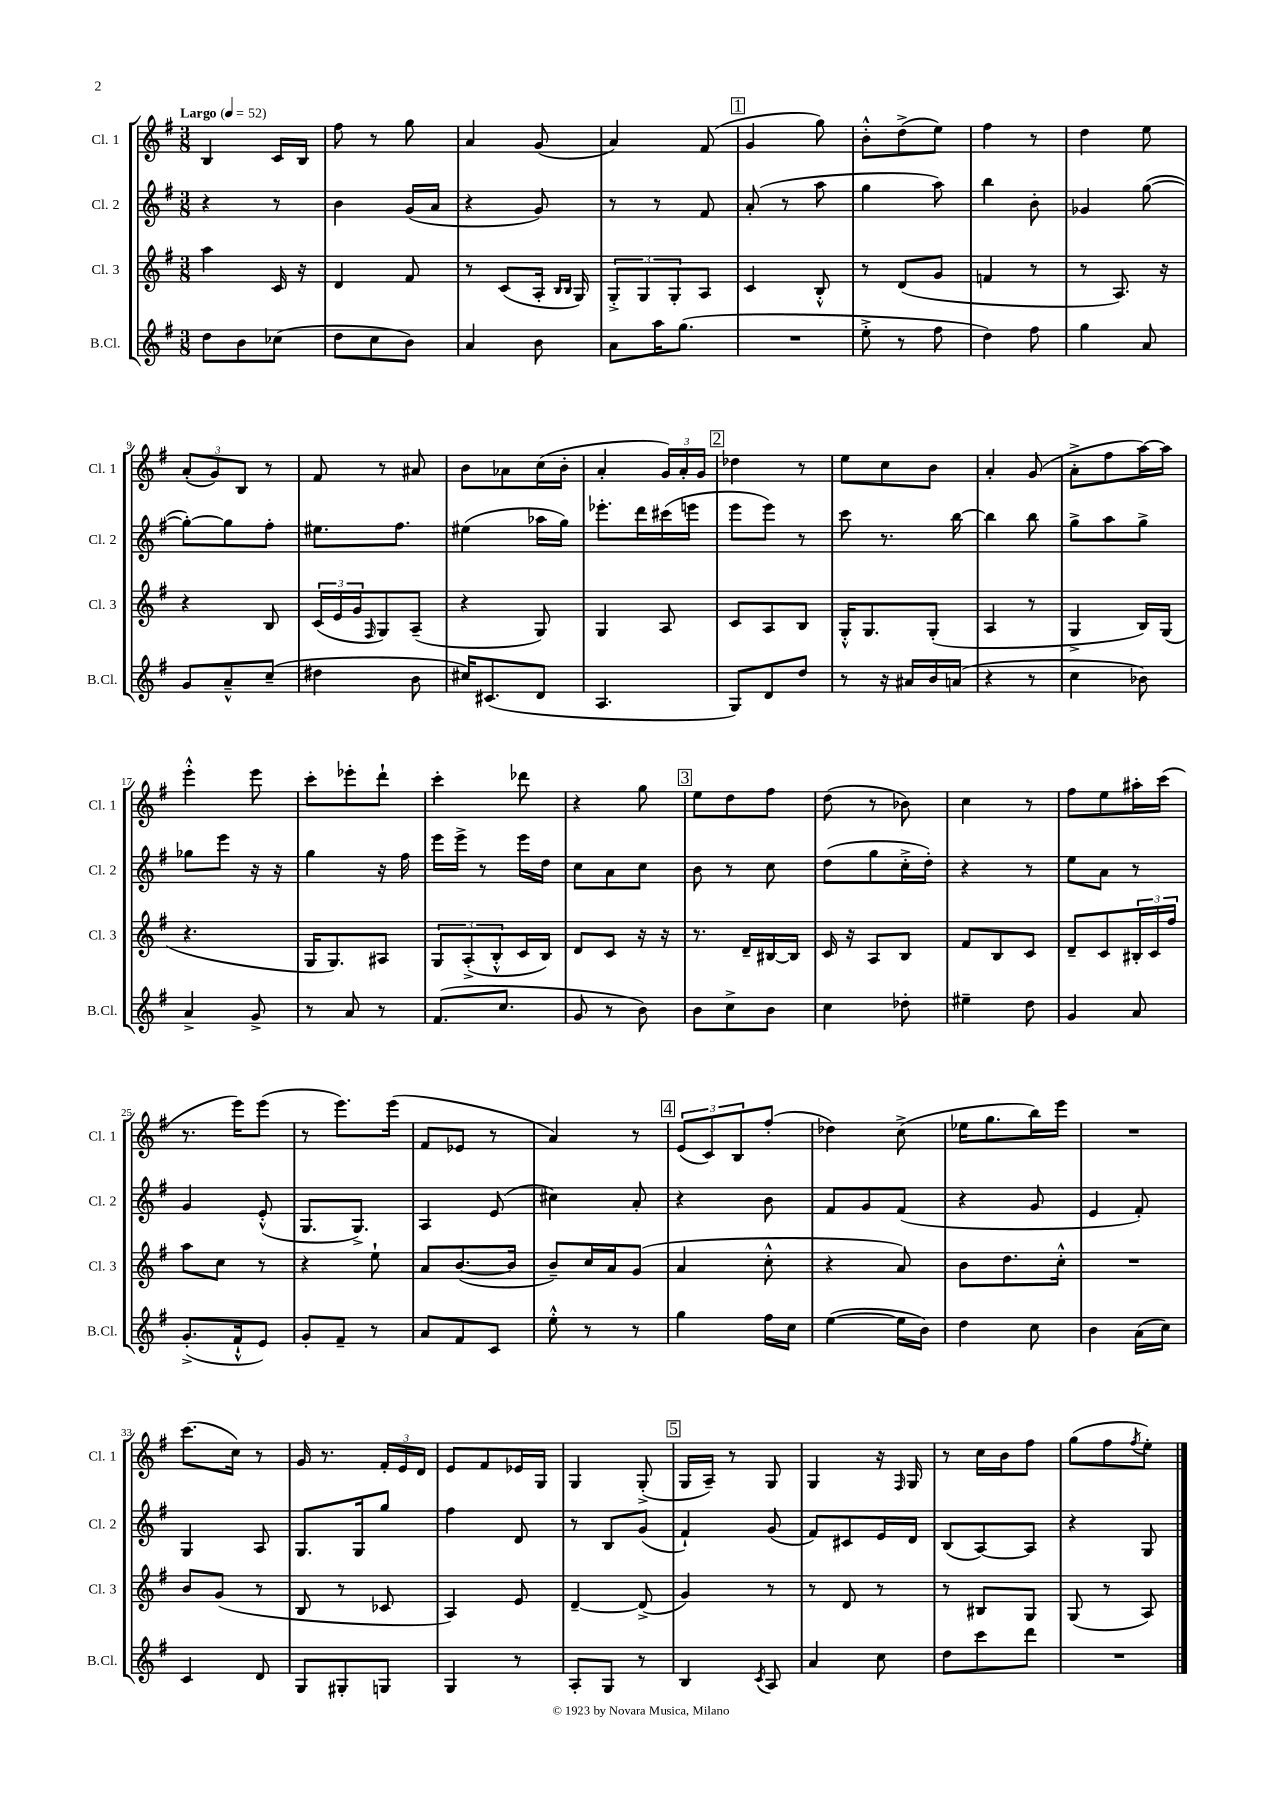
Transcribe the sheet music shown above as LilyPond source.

<<
\new StaffGroup <<
\new Staff = "s0" \with { instrumentName = "Cl. 1" shortInstrumentName = "Cl. 1" } {
    \clef treble \key g \major \numericTimeSignature \time 3/8 \tempo "Largo" 4 = 52
    b4 c'16 b16 |
    fis''8 r8 g''8 |
    a'4 g'8( |
    a'4) fis'8( |
    \mark \markup { \box "1" } g'4 g''8) |
    b'8-.-^ d''8->( e''8) |
    fis''4 r8 |
    d''4 e''8 |
    \tuplet 3/2 { a'8-.( g'8) b8 } r8 |
    fis'8 r8 ais'8 |
    b'8 aes'8 c''16( b'16-. |
    a'4-. \tuplet 3/2 { g'16) a'16-. g'16 } |
    \mark \markup { \box "2" } des''4 r8 |
    e''8 c''8 b'8 |
    a'4-. g'8( |
    a'8-.-> fis''8 a''16~) a''16 |
    e'''4-.-^ e'''8 |
    c'''8-. ees'''8-. d'''8-! |
    c'''4-. des'''8 |
    r4 g''8 |
    \mark \markup { \box "3" } e''8 d''8 fis''8 |
    d''8( r8 bes'8) |
    c''4 r8 |
    fis''8 e''8 ais''16-. c'''16( |
    r8. e'''16) e'''8( |
    r8 e'''8.) e'''16( |
    fis'8 ees'8 r8 |
    a'4) r8 |
    \mark \markup { \box "4" } \tuplet 3/2 { e'8( c'8) b8 } fis''8-.( |
    des''4) c''8->( |
    ees''16 g''8. b''16) e'''16 |
    R4. |
    c'''8.( c''16) r8 |
    g'16 r8. \tuplet 3/2 { fis'16-. e'16 d'16 } |
    e'8 fis'8 ees'16 g16 |
    g4 g8-.->( |
    \mark \markup { \box "5" } g16 a16--) r8 g8 |
    g4 r16 \grace { fis16 } g16 |
    r8 c''16 b'16 fis''8 |
    g''8( fis''8 \acciaccatura { fis''8 } e''8-.) \bar "|." |
}
\new Staff = "s1" \with { instrumentName = "Cl. 2" shortInstrumentName = "Cl. 2" } {
    \clef treble \key g \major \numericTimeSignature \time 3/8
    r4 r8 |
    b'4 g'16( a'16 |
    r4 g'8) |
    r8 r8 fis'8 |
    \mark \markup { \box "1" } a'8-.( r8 a''8 |
    g''4 a''8) |
    b''4 b'8-. |
    ges'4 g''8~( |
    g''8~-.) g''8 fis''8-. |
    eis''8. fis''8. |
    eis''4( aes''16 g''16) |
    ees'''8.-. d'''16 cis'''16( e'''16 |
    \mark \markup { \box "2" } e'''8 e'''8) r8 |
    c'''8 r8. b''16~ |
    b''4 b''8 |
    g''8-> a''8 g''8-> |
    ges''8 e'''8 r16 r16 |
    g''4 r16 fis''16 |
    e'''16 e'''16-> r8 e'''16 d''16 |
    c''8 a'8 c''8 |
    \mark \markup { \box "3" } b'8 r8 c''8 |
    d''8( g''8 c''16-.-> d''16-.) |
    r4 r8 |
    e''8 a'8 r8 |
    g'4 e'8-.-^( |
    g8. g8.->) |
    a4 e'8( |
    cis''4) a'8-. |
    \mark \markup { \box "4" } r4 b'8 |
    fis'8 g'8 fis'8( |
    r4 g'8 |
    e'4 fis'8-.) |
    g4 a8 |
    g8. g16 g''8 |
    fis''4 d'8 |
    r8 b8 g'8( |
    \mark \markup { \box "5" } fis'4-!) g'8( |
    fis'8) cis'8 e'16 d'16 |
    b8( a8~) a8 |
    r4 g8 \bar "|." |
}
\new Staff = "s2" \with { instrumentName = "Cl. 3" shortInstrumentName = "Cl. 3" } {
    \clef treble \key g \major \numericTimeSignature \time 3/8
    a''4 c'16 r16 |
    d'4 fis'8 |
    r8 c'8( a16-. \grace { b16 b16 } g16) |
    \tuplet 3/2 { g8-.-> g8 g8-. } a8 |
    \mark \markup { \box "1" } c'4 b8-.-^ |
    r8 d'8( g'8 |
    f'4 r8 |
    r8 a8.) r16 |
    r4 b8 |
    \tuplet 3/2 { c'16( e'16 g'16 } \grace { fis16 } g8) a8--( |
    r4 g8) |
    g4 a8 |
    \mark \markup { \box "2" } c'8 a8 b8 |
    g16-.-^ g8. g8-.( |
    a4 r8 |
    g4-> b16) g16( |
    r4. |
    g16 g8.) ais8 |
    \tuplet 3/2 { g8 a8-.->( b8-.-^ } c'16 b16) |
    d'8 c'8 r16 r16 |
    \mark \markup { \box "3" } r8. d'16-- bis16~ bis16 |
    c'16 r16 a8 b8 |
    fis'8 b8 c'8 |
    d'8-- c'8 \tuplet 3/2 { bis16-. c'16 fis''16 } |
    a''8 c''8 r8 |
    r4 e''8-! |
    a'8 b'8.~( b'16 |
    b'8--) c''16 a'16 g'8( |
    \mark \markup { \box "4" } a'4 c''8-.-^ |
    r4 a'8) |
    b'8 d''8. c''16-.-^ |
    R4. |
    b'8 g'8( r8 |
    b8 r8 ces'8 |
    a4) e'8 |
    d'4~-- d'8->( |
    \mark \markup { \box "5" } g'4) r8 |
    r8 d'8 r8 |
    r8 bis8 g8 |
    g8( r8 a8) \bar "|." |
}
\new Staff = "s3" \with { instrumentName = "B.Cl." shortInstrumentName = "B.Cl." } {
    \clef treble \key g \major \numericTimeSignature \time 3/8
    d''8 b'8 ces''8( |
    d''8 c''8 b'8) |
    a'4 b'8 |
    a'8 a''16 g''8.( |
    \mark \markup { \box "1" } R4. |
    e''8-.-> r8 fis''8 |
    d''4) fis''8 |
    g''4 a'8 |
    g'8 a'8---^ c''8--( |
    dis''4 b'8 |
    cis''16) cis'8.( d'8 |
    a4. |
    \mark \markup { \box "2" } g8) d'8 d''8 |
    r8 r16 ais'16 b'16 a'16( |
    r4 r8 |
    c''4 bes'8) |
    a'4-> g'8-> |
    r8 a'8 r8 |
    fis'8.( c''8. |
    g'8 r8 b'8) |
    \mark \markup { \box "3" } b'8 c''8-> b'8 |
    c''4 des''8-. |
    eis''4-- d''8 |
    g'4 a'8 |
    g'8.-.->( fis'16-!-^ e'8) |
    g'8-. fis'8-- r8 |
    a'8 fis'8 c'8 |
    e''8-.-^ r8 r8 |
    \mark \markup { \box "4" } g''4 fis''16 c''16 |
    e''4~( e''16 b'16) |
    d''4 c''8 |
    b'4 a'16( c''16) |
    c'4 d'8 |
    g8 gis8-. g8 |
    g4 r8 |
    a8-. g8 r8 |
    \mark \markup { \box "5" } b4 \acciaccatura { c'8 } a8 |
    a'4 c''8 |
    d''8 c'''8 d'''8 |
    R4. \bar "|." |
}
>>
>>
